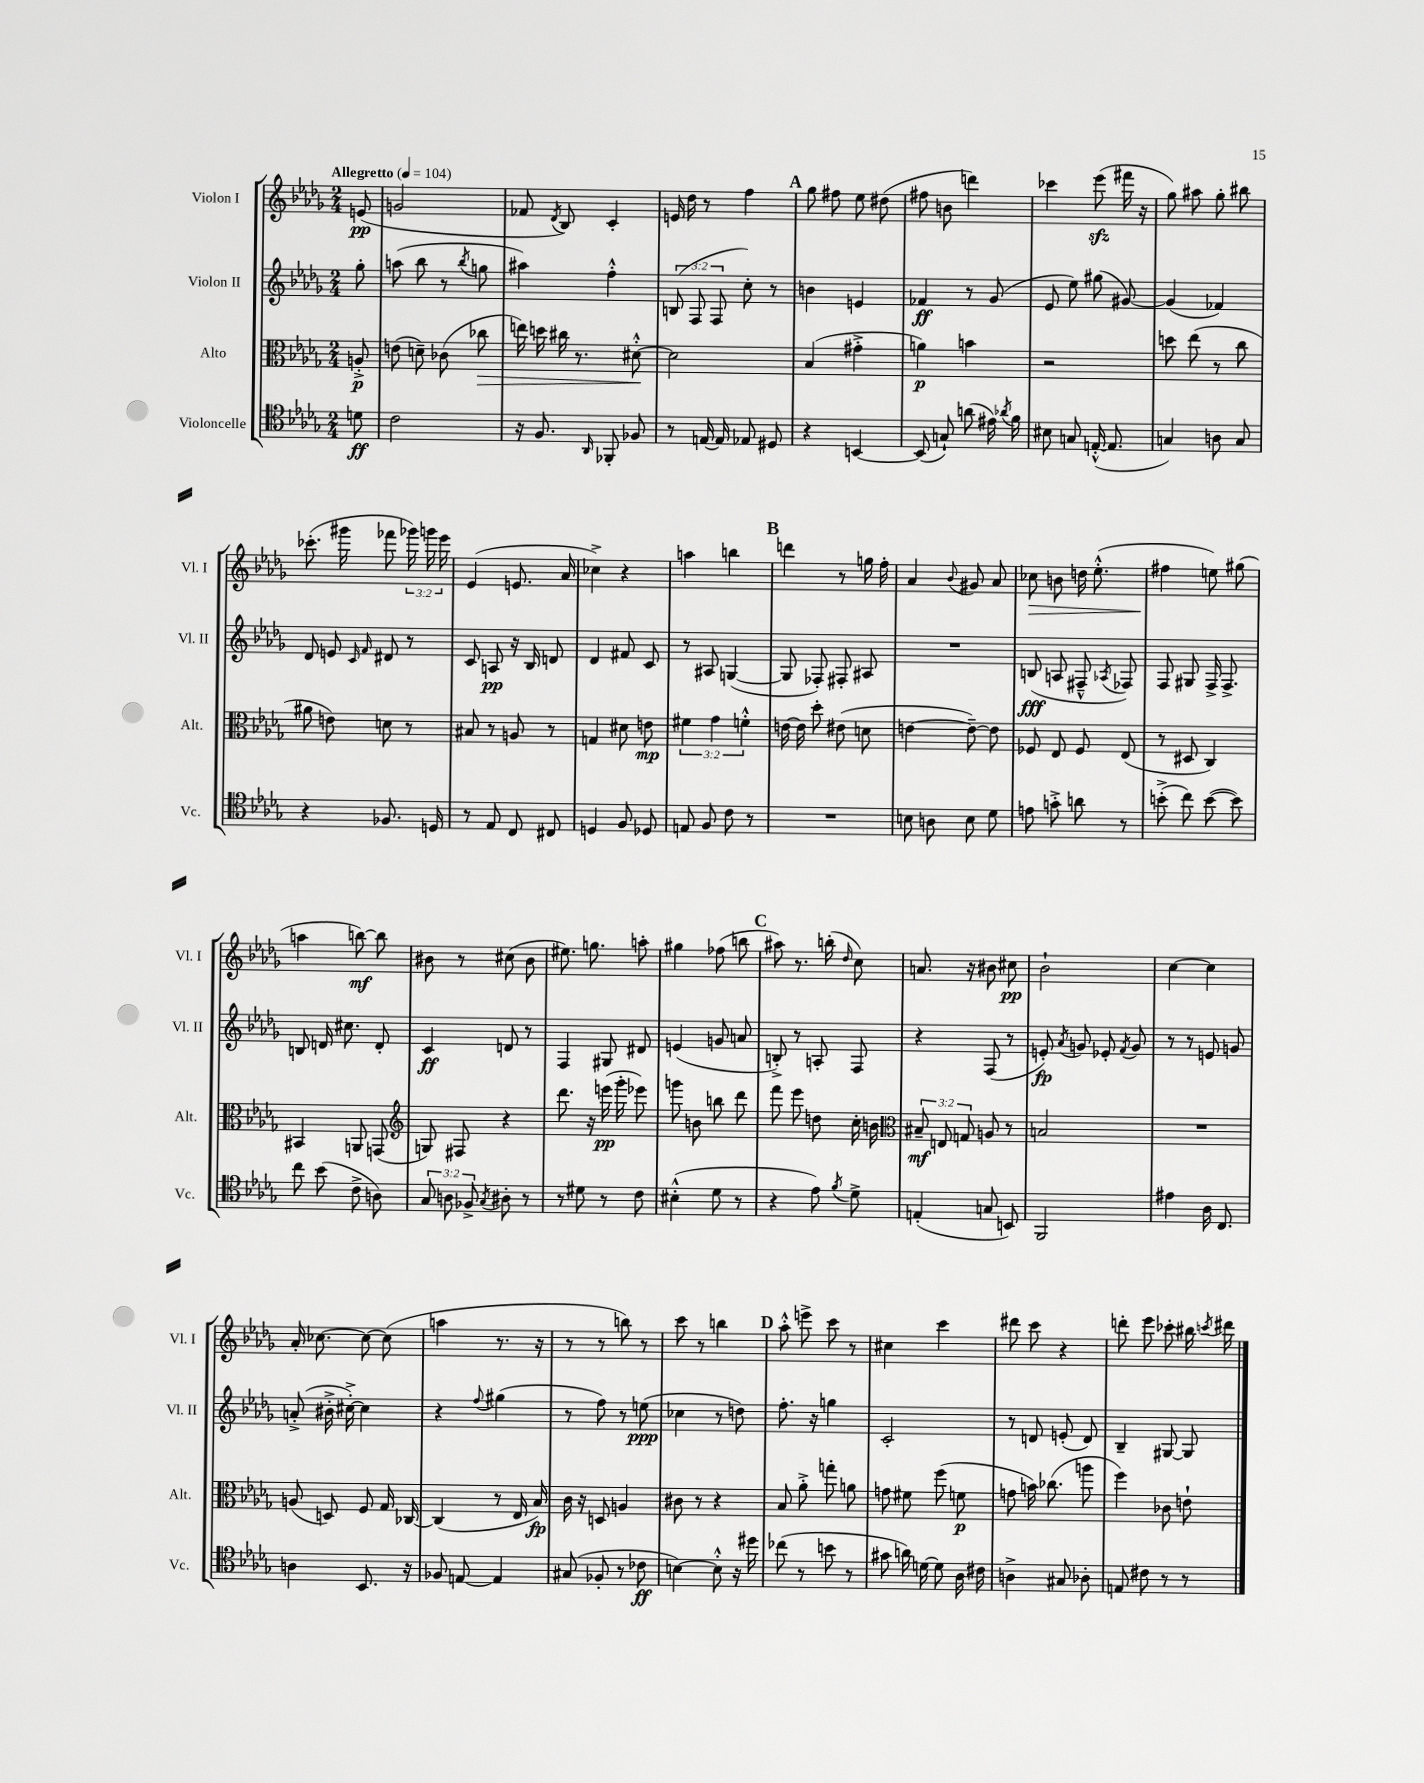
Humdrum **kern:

**kern	**dynam	**kern	**dynam	**kern	**dynam	**kern	**dynam
*part4	*part4	*part3	*part3	*part2	*part2	*part1	*part1
*staff4	*staff4	*staff3	*staff3	*staff2	*staff2	*staff1	*staff1
*I"Violoncelle	*	*I"Alto	*	*I"Violon II	*	*I"Violon I	*
*I'Vc.	*	*I'Alt.	*	*I'Vl. II	*	*I'Vl. I	*
*clefC4	*	*clefC3	*	*clefG2	*	*clefG2	*
*k[b-e-a-d-g-]	*	*k[b-e-a-d-g-]	*	*k[b-e-a-d-g-]	*	*k[b-e-a-d-g-]	*
*M2/4	*	*M2/4	*	*M2/4	*	*M2/4	*
*MM104	*	*MM104	*	*MM104	*	*MM104	*
=	=	=	=	=	=	=	=
!	!	!	!	!	!	!LO:TX:a:B:t=Allegretto	!
8dn\	ff	8An'^/	p	8gg-'\	.	(8en/	pp
=1	=1	=1	=1	=1	=1	=1	=1
2c\	.	(8en\	.	(8aan\	.	2gn/	.
.	.	8dn~\)	.	8bb-\	.	.	.
.	.	(8c-X\	.	8r	.	.	.
.	.	.	.	8qbb-/	.	.	.
!	!	!	!LO:HP:b	!	!	!	!
.	.	8cc-X\	>	8ggn\	.	.	.
=2	=2	=2	=2	=2	=2	=2	=2
16r	.	16een\)	.	4aa#X\)	.	8f-X/	.
8.F/	.	16ddn\	.	.	.	.	.
.	.	.	.	.	.	8qd-/	.
.	.	16cc#X\	.	.	.	8B-/)	.
.	.	8.r	.	.	.	.	.
16qqAA-/	.	.	.	.	.	.	.
8FF-X'/	.	.	.	4ff'^^\	.	4c'/	.
8F-X/	.	[8d#X'^^\	.	.	.	.	.
.	.	.	]	.	.	.	.
=3	=3	=3	=3	=3	=3	=3	=3
8r	.	2d#\]	.	(12Bn/	.	16en/	.
.	.	.	.	.	.	16dd-\	.
.	.	.	.	12F/	.	.	.
[16En/	.	.	.	.	.	8r	.
.	.	.	.	12F/	.	.	.
16E/]	.	.	.	.	.	.	.
8E-X/	.	.	.	8cc'\)	.	4ff\	.
8D#X/	.	.	.	8r	.	.	.
!!LO:REH:place=s1:t=A
=4	=4	=4	=4	=4	=4	=4	=4
4r	.	(4B-/	.	4bn\	.	8gg-\	.
.	.	.	.	.	.	8ff#X\	.
[4BBn/	.	4g#X'^\	.	4en/	.	8ee-\	.
.	.	.	.	.	.	(8dd#X\	.
=5	=5	=5	=5	=5	=5	=5	=5
(8BB/]	.	4an\)	p	4f-X/	ff	8ff#X\	.
8Gn`/)	.	.	.	.	.	8bn\	.
(8an\	.	4bn\	.	8r	.	4dddn\)	.
16e#X\)	.	.	.	(8g-/	.	.	.
8qa-X/	.	.	.	.	.	.	.
16f\	.	.	.	.	.	.	.
=6	=6	=6	=6	=6	=6	=6	=6
8B#X\	.	2r	.	8e-/	.	4ccc-X\	.
8Gn/	.	.	.	8ee-\)	.	.	.
([16En'^^/	.	.	.	(8gg#X\	.	(8eee-zz\	.
8.E/]	.	.	.	.	.	.	.
.	.	.	.	[8g#X/)	.	16fff#X\	.
.	.	.	.	.	.	16r	.
=7	=7	=7	=7	=7	=7	=7	=7
4Gn/)	.	8ddn\	.	(4g#/]	.	8gg-\)	.
.	.	(8ee-\	.	.	.	8aa#X\	.
8An\	.	8r	.	4f-X/)	.	8gg-'\	.
8G/	.	8cc\	.	.	.	8bb#X\	.
!!LO:LB:g=z
=8	=8	=8	=8	=8	=8	=8	=8
4r	.	8a#X\	.	8d-/	.	(8.ccc-X'\	.
.	.	8en\)	.	8en/	.	.	.
.	.	.	.	.	.	16ggg#X\	.
.	.	.	.	16qqc/	.	.	.
.	.	.	.	16qqf/	.	.	.
8.F-X/	.	8dn\	.	8d#X/	.	8fff-X\	.
.	.	8r	.	8r	.	24ggg-X\)	.
.	.	.	.	.	.	24gggn\	.
16Dn/	.	.	.	.	.	.	.
.	.	.	.	.	.	24eee-\	.
=9	=9	=9	=9	=9	=9	=9	=9
8r	.	8B#X/	.	8c/	.	(4e-/	.
8E-/	.	8r	.	8An/	pp	.	.
8C/	.	8An/	.	16r	.	8.en/	.
.	.	.	.	16B-/	.	.	.
8C#X/	.	8r	.	8dn/	.	.	.
.	.	.	.	.	.	16a-/	.
=10	=10	=10	=10	=10	=10	=10	=10
4Dn/	.	4Gn/	.	4d-/	.	4cc-X^\)	.
8F/	.	8d#X\	.	8f#X/	.	4r	.
8D-X/	.	8en\	mp	8c/	.	.	.
=11	=11	=11	=11	=11	=11	=11	=11
8En/	.	6f#X\	.	8r	.	4aan\	.
8F/	.	.	.	8A#X/	.	.	.
.	.	6g-\	.	.	.	.	.
8c\	.	.	.	([4Gn/	.	4bbn\	.
.	.	6fn'^^\	.	.	.	.	.
8r	.	.	.	.	.	.	.
!!LO:REH:place=s1:t=B
=12	=12	=12	=12	=12	=12	=12	=12
2r	.	[16en\	.	8G/]	.	4dddn\	.
.	.	16e\]	.	.	.	.	.
.	.	8dd-'\	.	8F-X'/)	.	.	.
.	.	(8e#X\	.	8F#X'/	.	8r	.
.	.	8dn\	.	8A#X/	.	16ggn\	.
.	.	.	.	.	.	16ff'\	.
=13	=13	=13	=13	=13	=13	=13	=13
8Bn\	.	[4en\	.	2r	.	4a-/	.
8An\	.	.	.	.	.	.	.
.	.	.	.	.	.	8qqb-/	.
8B\	.	8e~\_)	.	.	.	8g#X/	.
8d-\	.	8e\]	.	.	.	8a-/	.
=14	=14	=14	=14	=14	=14	=14	=14
!	!	!	!	!	!	!	!LO:HP:b
8en\	.	8F-X/	.	(8Bn/	fff	8cc-X\	>
8gn'^\	.	8E-/	.	8An/	.	8bn\	.
8an\	.	8F-/	.	8F#X~^^/	.	16ddn\	.
.	.	.	.	.	.	(8.ee-'^^\	.
.	.	.	.	8qA-X/	.	.	.
8r	.	(8E-/	.	8F-X/)	.	.	.
=15	=15	=15	=15	=15	=15	=15	=15
(8bn'^\	.	8r	.	8F/	.	4ff#X\	.
8cc\)	.	8D#X/	.	8G#X/	.	.	.
([8b\	.	4C/)	.	16F^/	.	8een\)	]
.	.	.	.	8.F^/	.	.	.
8b\])	.	.	.	.	.	(8gg#X\	.
!!LO:LB:g=z
=16	=16	=16	=16	=16	=16	=16	=16
8cc\	.	4BB#X/	.	8Bn/	.	4aan\	.
(8b-\	.	.	.	16dn/	.	.	.
.	.	.	.	8.cc#X\	.	.	.
8c^\	.	8AAn/	.	.	.	[8bbn\)	mf
8An\)	.	(8GGn/	.	8d'/	.	8bb\]	.
=17	=17	=17	=17	=17	=17	=17	=17
*	*	*clefG2	*	*	*	*	*
12G-/	.	8Gn/)	.	4c/	ff	8b#X\	.
12An\	.	.	.	.	.	.	.
.	.	8F#X/	.	.	.	8r	.
12F-X^/	.	.	.	.	.	.	.
8qG-/	.	.	.	.	.	.	.
8A#X'\	.	4r	.	8dn/	.	(8cc#X\	.
8r	.	.	.	8r	.	8b#\	.
=18	=18	=18	=18	=18	=18	=18	=18
8r	.	8.ddd-\	.	4F/	.	8.ee#X\)	.
8d#X\	.	.	.	.	.	.	.
.	.	16r	.	.	.	8.ggn\	.
8r	.	(16eeen\	pp	8G#X/	.	.	.
.	.	16ggg-'\	.	.	.	.	.
8c\	.	8eee-X\)	.	8d#X/	.	8aan'\	.
=19	=19	=19	=19	=19	=19	=19	=19
(4B#X'^^\	.	8gggn\	.	(4en/	.	4gg#X\	.
.	.	8bn\	.	.	.	.	.
8d-\	.	8bbn\	.	8gn/	.	(8ff-X\	.
8r	.	8ddd-\	.	8an/	.	8bbn\	.
!!LO:REH:place=s1:t=C
=20	=20	=20	=20	=20	=20	=20	=20
4r	.	8fff\	.	8Bn'^/)	.	8aa#X\)	.
.	.	8eee-\	.	8r	.	8.r	.
8e-\)	.	8ddn\	.	8An'/	.	.	.
.	.	.	.	.	.	(16bbn'\	.
8qf/	.	.	.	.	.	16qqdd-/	.
8d-^\	.	16cc'\	.	8F/	.	8cc\)	.
.	.	16bn\	.	.	.	.	.
=21	=21	=21	=21	=21	=21	=21	=21
*	*	*clefC3	*	*	*	*	*
(4En'/	.	12B#X~/	mf	4r	.	8.an/	.
.	.	12En/	.	.	.	.	.
.	.	12Gn/	.	.	.	.	.
.	.	.	.	.	.	16r	.
8Gn/	.	8An/	.	(8F/	.	8b#X\	.
8BBn/)	.	8r	.	8r	.	8cc#X\	pp
=22	=22	=22	=22	=22	=22	=22	=22
2FF/	.	2Bn/	.	8en'/)	fp	2b-`\	.
.	.	.	.	8qa-/	.	.	.
.	.	.	.	8gn/	.	.	.
.	.	.	.	8e-X'/	.	.	.
.	.	.	.	8qf/	.	.	.
.	.	.	.	8g/	.	.	.
=23	=23	=23	=23	=23	=23	=23	=23
4e#X\	.	2r	.	8r	.	[4cc\	.
.	.	.	.	8r	.	.	.
16A-\	.	.	.	8en/	.	4cc\]	.
8.C/	.	.	.	.	.	.	.
.	.	.	.	8gn/	.	.	.
!!LO:LB:g=z
=24	=24	=24	=24	=24	=24	=24	=24
4An\	.	(8An/	.	(8an'^/	.	16a-'/	.
.	.	.	.	.	.	[8.cc-X\	.
.	.	8Dn/)	.	16b#X'^\	.	.	.
.	.	.	.	[16cc#X'^\)	.	.	.
8.BB-/	.	8F/	.	4cc#\]	.	8cc-\_	.
.	.	16G-/	.	.	.	(8cc-\]	.
16r	.	[16C-X/	.	.	.	.	.
=25	=25	=25	=25	=25	=25	=25	=25
8F-X/	.	(4C-/]	.	4r	.	4aan\	.
[8En/	.	.	.	.	.	.	.
.	.	.	.	8qqff/	.	.	.
4E/]	.	8r	.	(4gg#X\	.	8.r	.
.	.	16E-/	.	.	.	.	.
.	.	16B-/)	fp	.	.	16r	.
=26	=26	=26	=26	=26	=26	=26	=26
(8G#X/	.	16c\	.	8r	.	8r	.
.	.	16r	.	.	.	.	.
8F-X'/	.	8Dn/	.	8ff\)	.	8r	.
8r	.	4An/	.	8r	.	8bbn\)	.
8c-X\	ff	.	.	(8een\	ppp	8r	.
=27	=27	=27	=27	=27	=27	=27	=27
[4Bn\)	.	8c#X\	.	4cc-X\	.	8ccc\	.
.	.	8r	.	.	.	8r	.
8B'^^\]	.	4r	.	8r	.	4bbn\	.
16r	.	.	.	8ddn\)	.	.	.
16dd#X\	.	.	.	.	.	.	.
!!LO:REH:place=s1:t=D
=28	=28	=28	=28	=28	=28	=28	=28
(8cc-X\	.	8B-/	.	8.ff'\	.	8aa-'^^\	.
8r	.	8a-'^\	.	.	.	8eeen^\	.
.	.	.	.	16r	.	.	.
8bn\	.	8ggn'\	.	4ggn\	.	8ccc\	.
8r	.	8an\	.	.	.	8r	.
=29	=29	=29	=29	=29	=29	=29	=29
8g#X\	.	8gn\	.	2c'/	.	4cc#X\	.
16an\)	.	8f#X\	.	.	.	.	.
[16dn\	.	.	.	.	.	.	.
8d\]	.	(8ff\	.	.	.	4ccc\	.
16A-\	.	8fn\	p	.	.	.	.
16c#X\	.	.	.	.	.	.	.
=30	=30	=30	=30	=30	=30	=30	=30
4An^\	.	8gn\	.	8r	.	8ddd#X\	.
.	.	16bn\)	.	8dn/	.	8ccc\	.
.	.	(8.cc-X\	.	.	.	.	.
8G#X/	.	.	.	(8en'/	.	4r	.
8A-X'\	.	8aan\	.	8d/)	.	.	.
=31	=31	=31	=31	=31	=31	=31	=31
8En/	.	4ff\)	.	4B-~/	.	8dddn'\	.
8c#X\	.	.	.	.	.	8eee-\	.
8r	.	8c-X\	.	[8G#X/	.	8ccc-X'\	.
8r	.	8en`\	.	8G#/]	.	16bb#X\	.
.	.	.	.	.	.	8qcccn/	.
.	.	.	.	.	.	16ddd#X\	.
==	==	==	==	==	==	==	==
*-	*-	*-	*-	*-	*-	*-	*-
